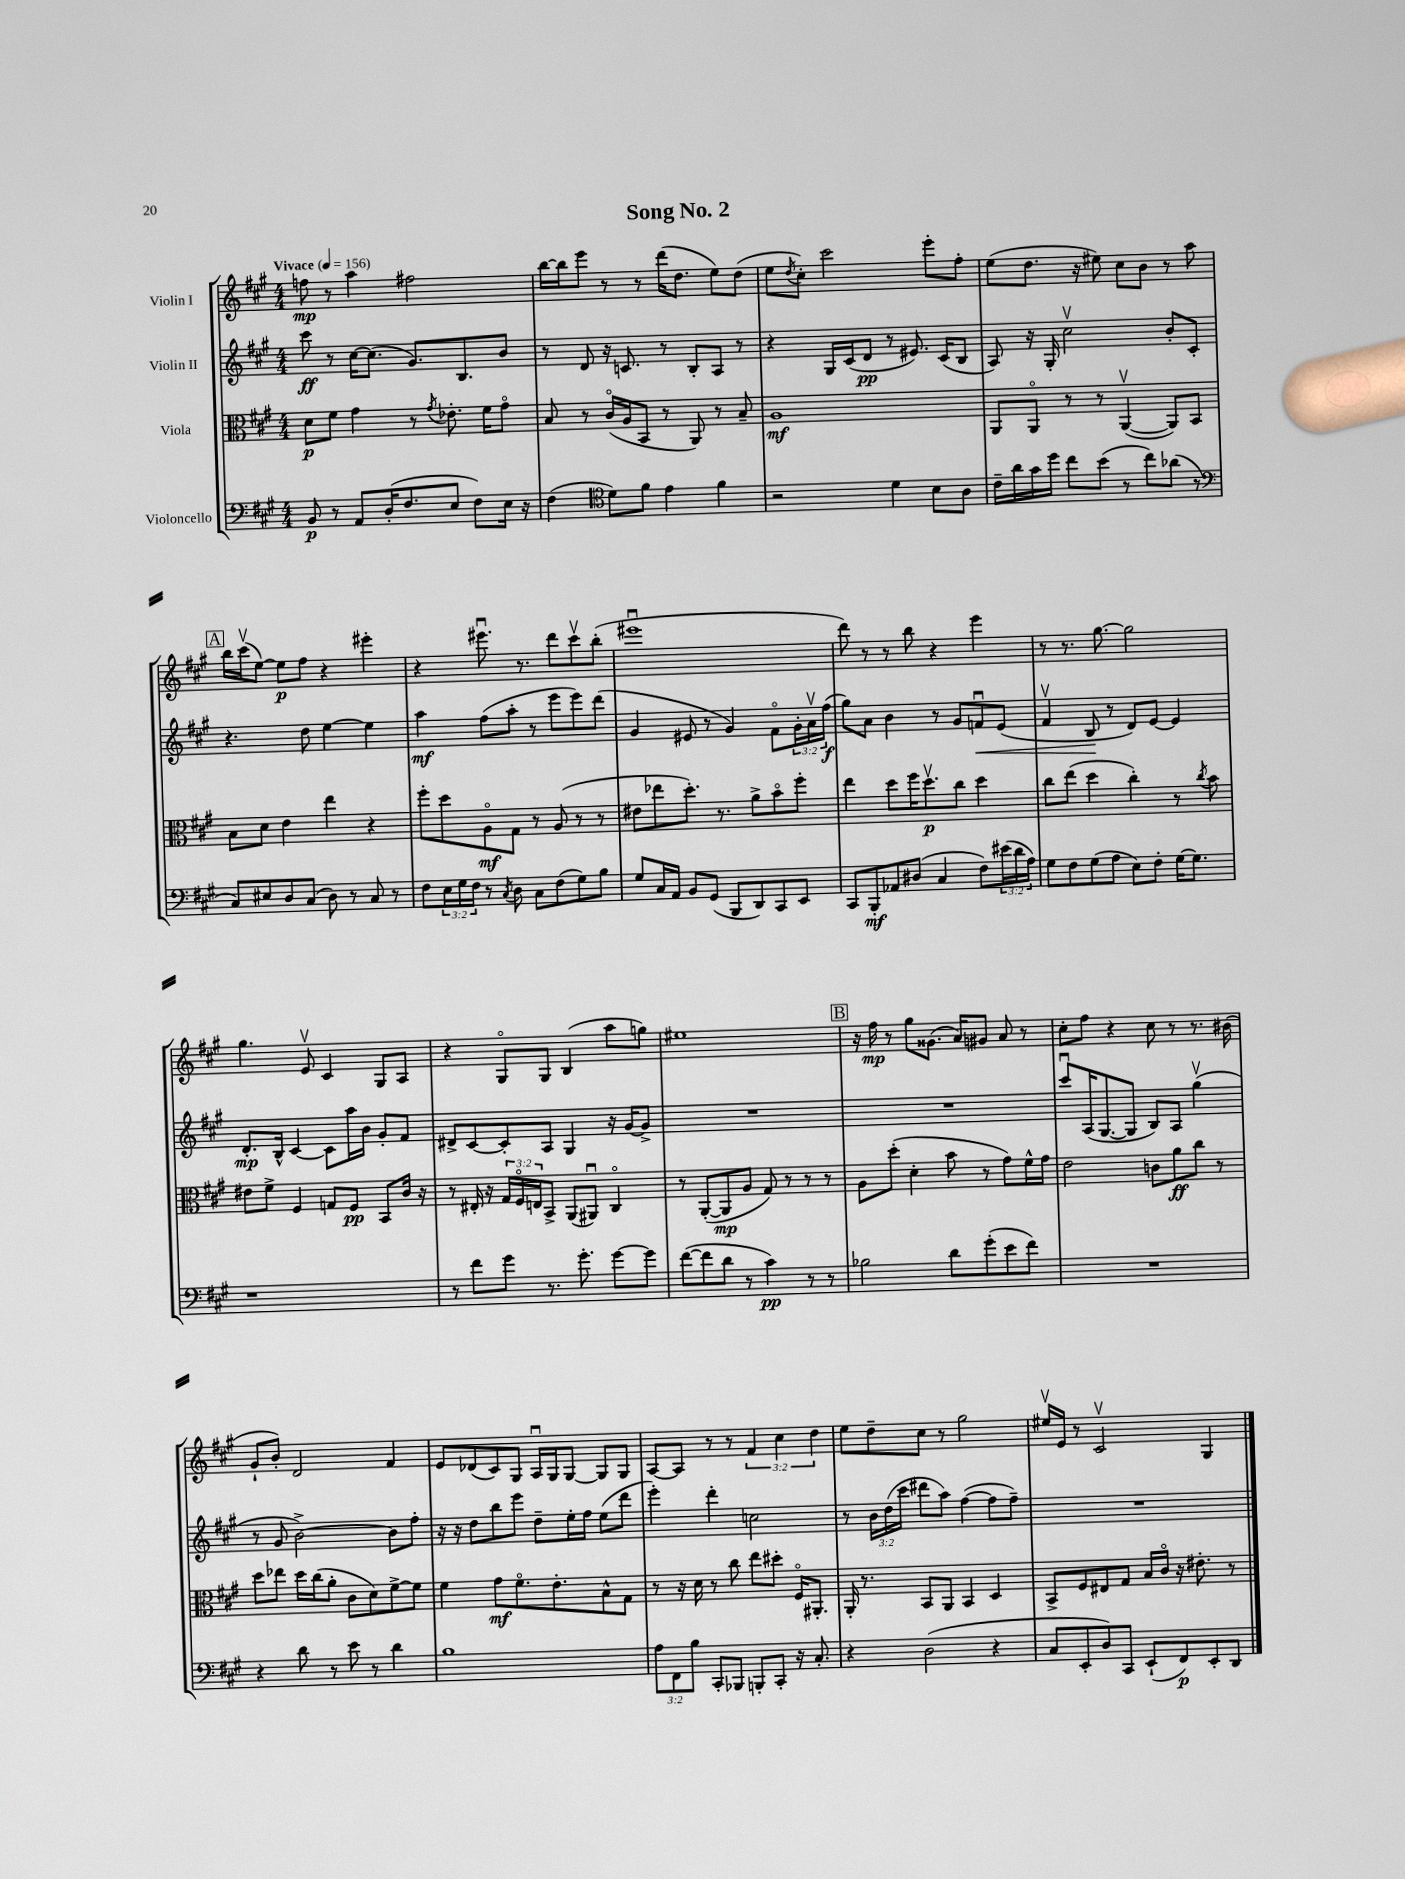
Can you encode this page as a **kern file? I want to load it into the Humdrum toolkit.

**kern	**dynam	**kern	**dynam	**kern	**dynam	**kern	**dynam
*part4	*part4	*part3	*part3	*part2	*part2	*part1	*part1
*staff4	*staff4	*staff3	*staff3	*staff2	*staff2	*staff1	*staff1
*I"Violoncello	*	*I"Viola	*	*I"Violin II	*	*I"Violin I	*
*clefF4	*	*clefC3	*	*clefG2	*	*clefG2	*
*k[f#c#g#]	*	*k[f#c#g#]	*	*k[f#c#g#]	*	*k[f#c#g#]	*
*M4/4	*	*M4/4	*	*M4/4	*	*M4/4	*
*MM156	*	*MM156	*	*MM156	*	*MM156	*
=1	=1	=1	=1	=1	=1	=1	=1
!	!	!	!	!	!	!LO:TX:a:B:t=Vivace	!
8BB/	p	8d\L	p	8ccc#\	ff	8ffn\	mp
8r	.	8f#\J	.	8r	.	8r	.
8AA/L	.	4g#\	.	[16cc#\KL	.	4aa\	.
.	.	.	.	(8.cc#\J]	.	.	.
(16D'/K	.	.	.	.	.	.	.
8.F#/	.	.	.	.	.	.	.
.	.	8r	.	8.g#/L)	.	2ff#X\	.
.	.	8qg#/	.	.	.	.	.
8E/J	.	8.e-X'\	.	.	.	.	.
.	.	.	.	8.B/	.	.	.
8F#\L)	.	.	.	.	.	.	.
.	.	16f#\KL	.	.	.	.	.
16E\Jk	.	8g#\J	.	8b/J	.	.	.
16r	.	.	.	.	.	.	.
=2	=2	=2	=2	=2	=2	=2	=2
(4F#\	.	8B/	.	8r	.	[16bb\LL	.
.	.	.	.	.	.	16bb\J]	.
.	.	8r	.	8d/	.	8eee\J	.
*clefC4	*	*	*	*	*	*	*
8d\L)	.	(16c#/LL	.	16r	.	8r	.
.	.	16A/J	.	8.cn/	.	.	.
8f#\J	.	8BB/J	.	.	.	8r	.
4e\	.	8r	.	8r	.	(16ddd\KL	.
.	.	.	.	.	.	8.dd\J	.
.	.	8AA/)	.	8B'/L	.	.	.
4f#\	.	8r	.	8A/J	.	8ee\L)	.
.	.	8B~/	.	8r	.	(8dd\J	.
=3	=3	=3	=3	=3	=3	=3	=3
2r	.	1A	mf	4r	.	8ee\L	.
.	.	.	.	.	.	8qdd/	.
.	.	.	.	.	.	8cc#'\J)	.
.	.	.	.	16G#/LL	.	2ccc#\	.
.	.	.	.	(16c#/J	.	.	.
.	.	.	.	8d/J	pp	.	.
4d\	.	.	.	8r	.	.	.
.	.	.	.	8.e#X/)	.	.	.
8B\L	.	.	.	.	.	8eee'\L	.
.	.	.	.	(16c#/KL	.	.	.
8A\J	.	.	.	8B/J	.	8ff#'\J	.
=4	=4	=4	=4	=4	=4	=4	=4
16c#~\LL	.	8AA/L	.	8A/)	.	(8ee\L	.
16a\	.	.	.	.	.	.	.
16g#\	.	8AA/J	.	16r	.	8.dd\J	.
16dd\JJ	.	.	.	16G#'/	.	.	.
8cc#\L	.	8r	.	2cc#v\	.	.	.
.	.	.	.	.	.	16r	.
(8b\J	.	8r	.	.	.	8ee#X\)	.
8r	.	([4AAv/	.	.	.	8cc#\L	.
8cc#\L)	.	.	.	.	.	8b\J	.
(8a-X\J	.	8AA/L])	.	8b'/L	.	8r	.
8r	.	8BB/J	.	8c#'/J	.	8aa\	.
!!LO:LB:g=z
!!LO:REH:place=s1:t=A
=5	=5	=5	=5	=5	=5	=5	=5
*clefF4	*	*	*	*	*	*	*
8C#/L)	.	8B\L	.	4.r	.	16bb\LL	.
.	.	.	.	.	.	(16ccc#v\J	.
8E#X/	.	8d\J	.	.	.	[8ee\J)	.
8D/	.	4e\	.	.	.	8ee\L]	p
(8C#/J	.	.	.	8dd\	.	8ff#\J	.
8D\)	.	4ee\	.	[4ee\	.	4r	.
8r	.	.	.	.	.	.	.
8C#/	.	4r	.	4ee\]	.	4eee#X'\	.
8r	.	.	.	.	.	.	.
=6	=6	=6	=6	=6	=6	=6	=6
8F#\L	.	8ff#'\L	.	4aa\	mf	4r	.
24E\L	.	8dd\	.	.	.	.	.
24G#\	.	.	.	.	.	.	.
24F#\JJ	.	.	.	.	.	.	.
8r	.	8A\	mf	(8ff#\L	.	8.eee#Xu\	.
8qC#/	.	.	.	.	.	.	.
8D\	.	8G#\J	.	8aa'\J	.	.	.
.	.	.	.	.	.	8.r	.
8C#\L	.	8r	.	8r	.	.	.
(8F#\	.	(8A/	.	8eee\L	.	8ddd\L	.
8G#\)	.	8r	.	8eee\)	.	8ccc#v\	.
8B\J	.	8r	.	(8ddd\J	.	(8bb'\J	.
=7	=7	=7	=7	=7	=7	=7	=7
8G#/L	.	8e#X\L	.	4g#/	.	1eee#Xu	.
16C#/L	.	8ee-X\	.	.	.	.	.
16AA/JJ	.	.	.	.	.	.	.
8BB/L	.	8.dd'\J)	.	8e#X/	.	.	.
(8GG#/J	.	.	.	8r	.	.	.
.	.	8.r	.	.	.	.	.
8BBB/L	.	.	.	4g#/)	.	.	.
8DD/)	.	8a^\L	.	.	.	.	.
8CC#/	.	8b\	.	8f#\L	.	.	.
8EE/J	.	8ff#'\J	.	24g#'\L	.	.	.
.	.	.	.	24av\	.	.	.
.	.	.	.	(24ff#\JJ	f	.	.
=8	=8	=8	=8	=8	=8	=8	=8
8CC#/L	.	4ee\	.	8gg#\L)	.	8ddd\)	.
8BBB'/	mf	.	.	8a\J	.	8r	.
8AA-X/	.	8dd\L	.	4b\	.	8r	.
(8D#X/J	.	16ff#\K	.	.	.	8bb\	.
.	.	8.ddv\	p	.	.	.	.
4C#/	.	.	.	8r	.	4r	.
.	.	8cc#\J	.	8g#/L	.	.	.
!	!	!	!	!	!LO:HP:b	!	!
8F#\L)	.	4dd\	.	8fnu/	<	4eee\	.
(24e#X\L	.	.	.	(8e/J	.	.	.
24d\	.	.	.	.	.	.	.
24A\JJ)	.	.	.	.	.	.	.
=9	=9	=9	=9	=9	=9	=9	=9
8G#\L	.	8cc#\L	.	4f#v/	.	8r	.
8F#\	.	(8ee\J	.	.	.	8.r	.
(8G#\	.	4dd\	.	8B/	.	.	.
.	.	.	.	.	.	[8.gg#\	.
8A\J	.	.	.	8r	[	.	.
8E\L)	.	4cc#'\)	.	8d/L)	.	2gg#\]	.
8F#'\J	.	.	.	[8e/J	.	.	.
[16G#\KL	.	8r	.	4e/]	.	.	.
8.G#\J]	.	.	.	.	.	.	.
.	.	8qcc#/	.	.	.	.	.
.	.	8b\	.	.	.	.	.
!!LO:LB:g=z
=10	=10	=10	=10	=10	=10	=10	=10
1r	.	8e#X\L	.	8.d'/L	mp	4.gg#\	.
.	.	8f#^\J	.	.	.	.	.
.	.	.	.	16B^^/Jk	.	.	.
.	.	4F#/	.	[4c#/	.	.	.
.	.	.	.	.	.	8ev/	.
.	.	8Gn/L	.	8c#\L]	.	4c#/	.
.	.	8F#/J	pp	16aa\L	.	.	.
.	.	.	.	16b\JJ	.	.	.
.	.	8BB/L	.	8g#'/L	.	8G#/L	.
.	.	16c#/Jk	.	8f#/J	.	8A/J	.
.	.	16r	.	.	.	.	.
=11	=11	=11	=11	=11	=11	=11	=11
8r	.	8r	.	8d#X^/L	.	4r	.
8f#\L	.	16E#X'/	.	[8c#/	.	.	.
.	.	16r	.	.	.	.	.
8g#\J	.	24G#/LL	.	8c#'/]	.	8G#/L	.
.	.	24F#/	.	.	.	.	.
.	.	24En/J	.	.	.	.	.
8.r	.	8BB^/J	.	8A/J	.	8G#/J	.
.	.	(8AA/L	.	4G#/	.	(4B/	.
8.g#'\	.	.	.	.	.	.	.
.	.	8AA#Xu/J)	.	.	.	.	.
[8g#\L	.	4C#/	.	16r	.	8aa\L	.
.	.	.	.	[16g#/KL	.	.	.
8g#\J]	.	.	.	8g#^/J]	.	8ggn\J)	.
=12	=12	=12	=12	=12	=12	=12	=12
([8f#\L	.	8r	.	1r	.	1ee#X	.
8f#\]	.	([8AA'/L	.	.	.	.	.
8d\J	.	8AA/]	mp	.	.	.	.
8r	.	8A/J	.	.	.	.	.
4c#\)	pp	8G#/)	.	.	.	.	.
.	.	8r	.	.	.	.	.
8r	.	8r	.	.	.	.	.
8r	.	8r	.	.	.	.	.
!!LO:REH:place=s1:t=B
=13	=13	=13	=13	=13	=13	=13	=13
2B-X\	.	8A\L	.	1r	.	16r	.
.	.	.	.	.	.	16ff#\	mp
.	.	(8dd'\J	.	.	.	8r	.
.	.	4d'\	.	.	.	8gg#\L	.
.	.	.	.	.	.	(8.g##X\J	.
8d\L	.	8b\	.	.	.	.	.
.	.	.	.	.	.	16a/KL)	.
(8g#'\	.	8r	.	.	.	8g#X/J	.
8e\	.	8g#\L)	.	.	.	8a/	.
8f#\J)	.	16f#^^\L	.	.	.	8r	.
.	.	16g#\JJ	.	.	.	.	.
=14	=14	=14	=14	=14	=14	=14	=14
1r	.	2e\	.	8ccc#u/L	.	8cc#'\L	.
.	.	.	.	(16A/K	.	8ff#\J	.
.	.	.	.	[8.G#/	.	.	.
.	.	.	.	.	.	4r	.
.	.	.	.	8G#/J]	.	.	.
.	.	8cn\L	.	8B/L)	.	8cc#\	.
.	.	8a\	ff	8A/J	.	8r	.
.	.	8cc#\J	.	(4gg#v\	.	8.r	.
.	.	8r	.	.	.	.	.
.	.	.	.	.	.	(16b#X\	.
!!LO:LB:g=z
=15	=15	=15	=15	=15	=15	=15	=15
4r	.	8dd\L	.	8r	.	8g#`/L	.
.	.	8ee-X\J	.	8g#/	.	8b'/J)	.
8d\	.	16dd\LL	.	[2b^\)	.	2d/	.
.	.	(16cc#\J	.	.	.	.	.
8r	.	8a'\J	.	.	.	.	.
8e\	.	8c#\L	.	.	.	.	.
8r	.	8d\)	.	.	.	.	.
4d\	.	[8f#^\	.	8b\L]	.	4f#/	.
.	.	8f#\J]	.	8ff#'\J	.	.	.
=16	=16	=16	=16	=16	=16	=16	=16
1B	.	4f#\	.	16r	.	8e/L	.
.	.	.	.	16r	.	.	.
.	.	.	.	8dd\L	.	(8d-X/	.
.	.	8g#\L	mf	8bb\	.	8c#/)	.
.	.	8.f#\	.	8eee\J	.	8G#/J	.
.	.	.	.	8dd~\L	.	16Au/LL	.
.	.	8.e'\	.	.	.	16G#/J	.
.	.	.	.	16ee'\L	.	[8G#/J	.
.	.	.	.	16ff#\JJ	.	.	.
.	.	8B^^\	.	(8ee\L	.	8G#/L]	.
.	.	8G#\J	.	8ddd\J	.	8G#/J	.
=17	=17	=17	=17	=17	=17	=17	=17
12A\L	.	8r	.	4eee'\)	.	[8A/L	.
12FF#\	.	.	.	.	.	.	.
.	.	16r	.	.	.	8A/J]	.
12B\J	.	.	.	.	.	.	.
.	.	16d\	.	.	.	.	.
8CC#'/L	.	8r	.	4ddd'\	.	8r	.
8BBB-X/J	.	8cc#\	.	.	.	8r	.
8BBBn'/L	.	8ee\L	.	2ccn\	.	6f#/	.
8CC#'/J	.	8dd#X'\J	.	.	.	.	.
.	.	.	.	.	.	6cc#\	.
16r	.	16F#/KL	.	.	.	.	.
8.C#'/	.	8.AA#X'/J	.	.	.	.	.
.	.	.	.	.	.	6dd\	.
=18	=18	=18	=18	=18	=18	=18	=18
4r	.	16AA'/	.	8r	.	8ee\L	.
.	.	8.r	.	.	.	.	.
.	.	.	.	24b\LL	.	8dd~\	.
.	.	.	.	(24dd\	.	.	.
.	.	.	.	24ccc#\JJ	.	.	.
(2D\	.	8BB/L	.	8ddd#X\L	.	8cc#\J	.
.	.	8AA/J	.	8aa\J)	.	8r	.
.	.	4BB/	.	([4ff#\	.	2gg#\	.
4r	.	4D/	.	8ff#\L]	.	.	.
.	.	.	.	8ff#~\J)	.	.	.
=19	=19	=19	=19	=19	=19	=19	=19
8C#/L	.	8BB^/L	.	1r	.	16ee#Xv/LL	.
.	.	.	.	.	.	16e/JJ	.
8EE'/	.	8F#/	.	.	.	8r	.
8D/)	.	8E#X/	.	.	.	2c#v/	.
8CC#/J	.	8G#/J	.	.	.	.	.
(8EE`/L	.	16B/LL	.	.	.	.	.
.	.	16c#/JJ	.	.	.	.	.
8FF#/)	p	16r	.	.	.	.	.
.	.	8.e#X'\	.	.	.	.	.
8EE'/	.	.	.	.	.	4G#/	.
8DD/J	.	8r	.	.	.	.	.
==	==	==	==	==	==	==	==
*-	*-	*-	*-	*-	*-	*-	*-
